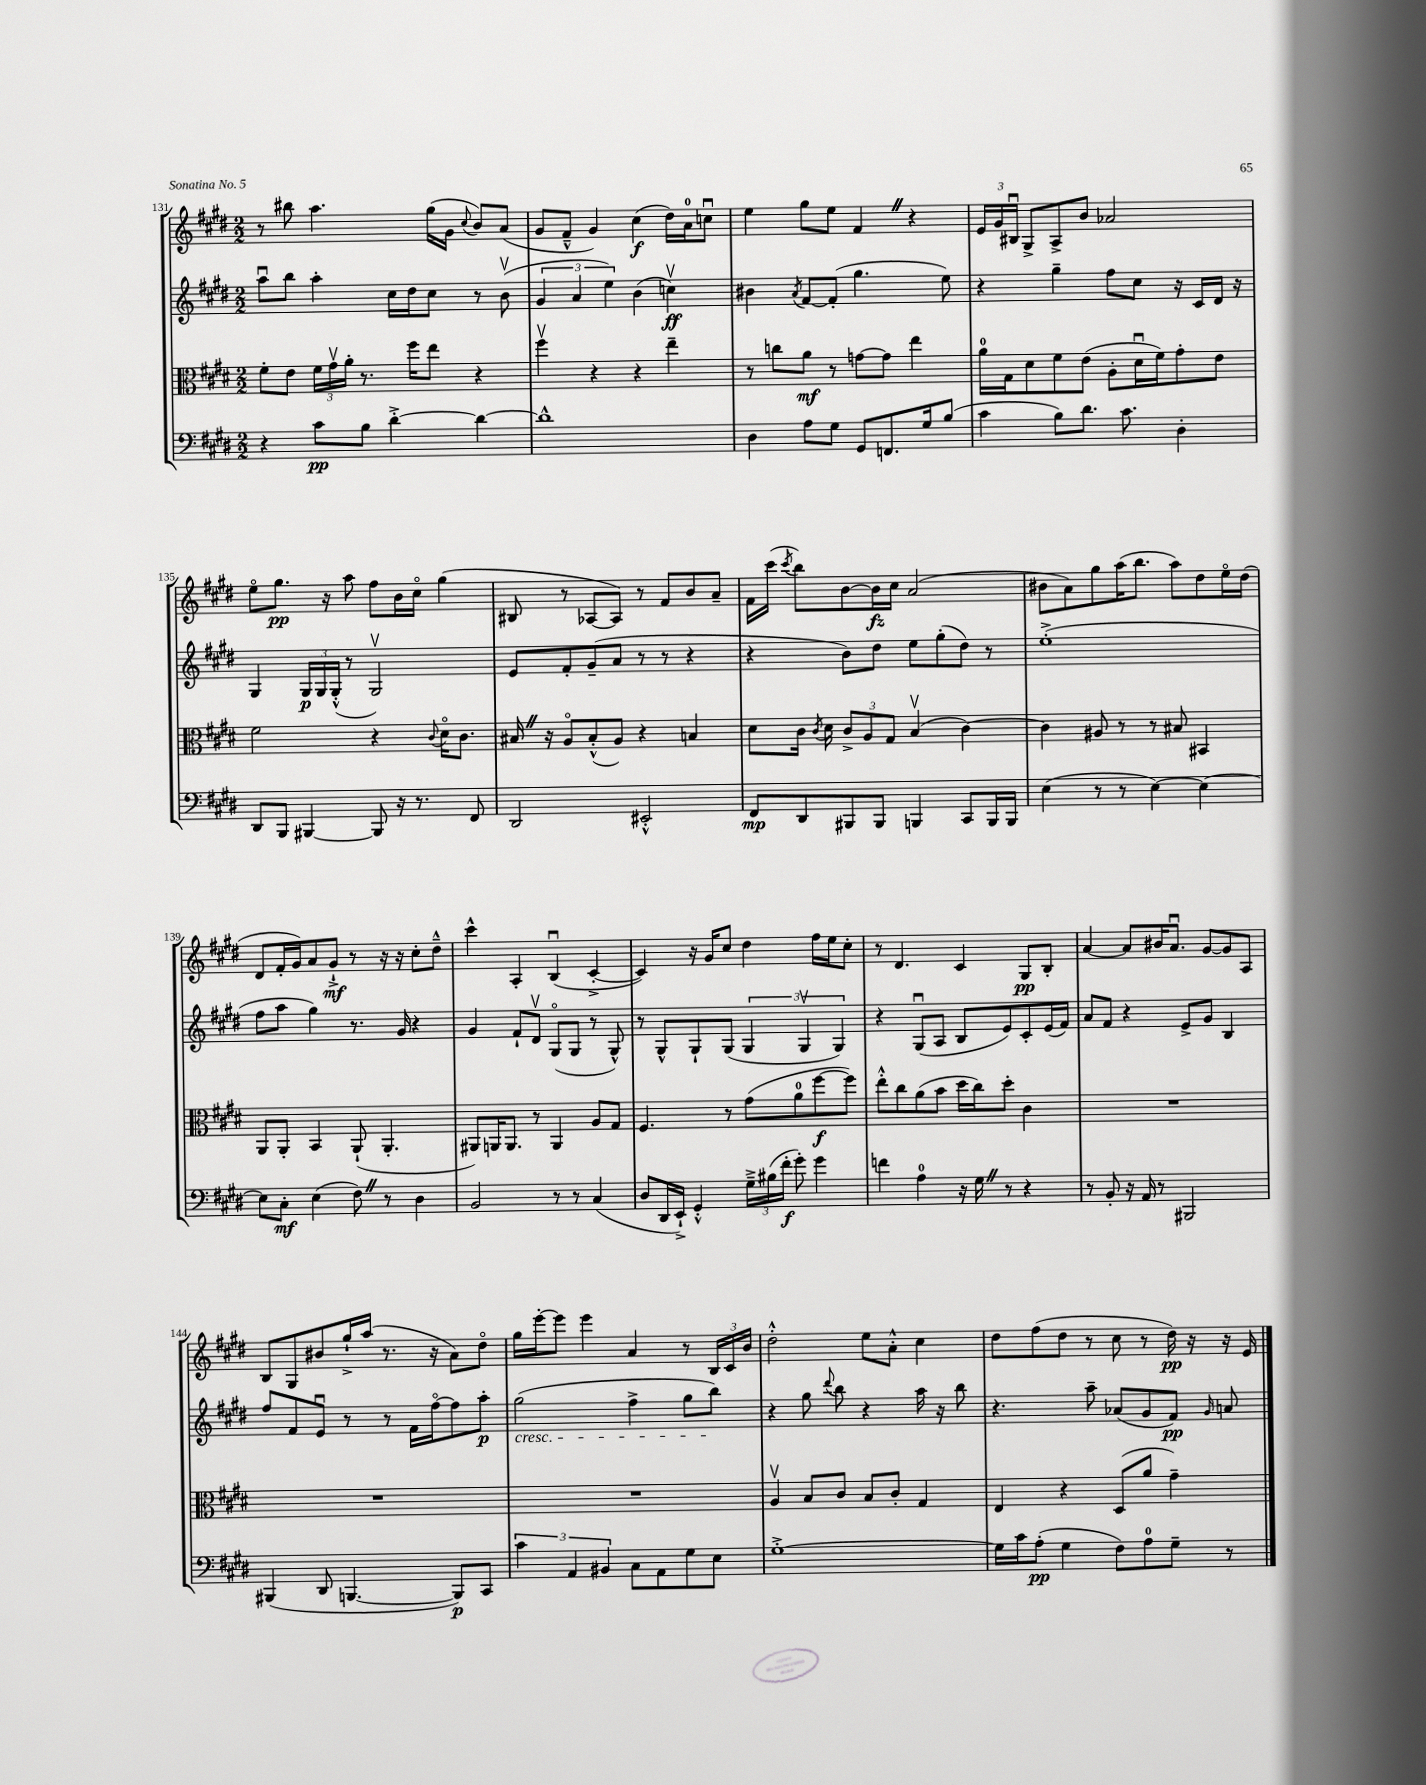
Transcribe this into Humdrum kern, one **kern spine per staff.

**kern	**dynam	**kern	**dynam	**kern	**dynam	**kern	**dynam
*part4	*part4	*part3	*part3	*part2	*part2	*part1	*part1
*staff4	*staff4	*staff3	*staff3	*staff2	*staff2	*staff1	*staff1
*clefF4	*	*clefC3	*	*clefG2	*	*clefG2	*
*k[f#c#g#d#]	*	*k[f#c#g#d#]	*	*k[f#c#g#d#]	*	*k[f#c#g#d#]	*
*M2/2	*	*M2/2	*	*M2/2	*	*M2/2	*
=131	=131	=131	=131	=131	=131	=131	=131
4r	.	8f#'\L	.	8aau\L	.	8r	.
.	.	8e\J	.	8bb\J	.	8bb#X\	.
8c#\L	pp	24f#\LL	.	4aa'\	.	4.aa\	.
.	.	24g#v\	.	.	.	.	.
.	.	24a'\JJ	.	.	.	.	.
8B\J	.	8.r	.	.	.	.	.
[4d#'^\	.	.	.	16cc#\LL	.	.	.
.	.	16ff#\KL	.	16dd#\J	.	.	.
.	.	8ee\J	.	8cc#\J	.	(16gg#\LL	.
.	.	.	.	.	.	16g#\JJ	.
.	.	.	.	.	.	8qqcc#/	.
4d#\_	.	4r	.	8r	.	8b/L)	.
.	.	.	.	(8bv\	.	(8a/J	.
=132	=132	=132	=132	=132	=132	=132	=132
1d#^^]	.	4ff#v\	.	6g#/	.	8g#/L	.
.	.	.	.	.	.	8f#~^^/J	.
.	.	.	.	6a/	.	.	.
.	.	4r	.	.	.	4g#/)	.
.	.	.	.	6ee\)	.	.	.
.	.	4r	.	(4b\	.	(4cc#\	f
.	.	4ee~\	.	4ccnv\)	ff	16dd#\LL)	.
.	.	.	.	.	.	16a\J	.
.	.	.	.	.	.	8ccnu\J	.
=133	=133	=133	=133	=133	=133	=133	=133
4D#\	.	8r	.	4b#X\	.	4ee\	.
.	.	8ccn\L	.	.	.	.	.
.	.	.	.	8qa/	.	.	.
8A\L	.	8a\J	mf	[8f#/L	.	8gg#\L	.
8G#\J	.	8r	.	(8f#'/J]	.	8ee\J	.
8GG#/L	.	[8gn\L	.	4.gg#\	.	4f#Z/	.
8.FFn/	.	8g\J]	.	.	.	.	.
.	.	4ee\	.	.	.	4r	.
16G#/k	.	.	.	.	.	.	.
(8B/J	.	.	.	8ee\)	.	.	.
=134	=134	=134	=134	=134	=134	=134	=134
4c#\	.	16a\LL	.	4r	.	24e/LL	.
.	.	.	.	.	.	24g#/	.
.	.	16G#\J	.	.	.	.	.
.	.	.	.	.	.	24B#Xu/JJ	.
.	.	8d#\	.	.	.	8G#^/L	.
8B\L)	.	8f#\	.	4gg#~\	.	8A^/	.
8.d#\J	.	(8e\J	.	.	.	8b/J	.
.	.	8A'\L	.	8ff#\L	.	2a-X/	.
8.c#\	.	.	.	.	.	.	.
.	.	16d#u\L	.	8cc#\J	.	.	.
.	.	16f#\J)	.	.	.	.	.
4D#'\	.	8g#'\	.	16r	.	.	.
.	.	.	.	16c#/LL	.	.	.
.	.	8e\J	.	16d#/JJ	.	.	.
.	.	.	.	16r	.	.	.
!!LO:LB:g=z
=135	=135	=135	=135	=135	=135	=135	=135
8DD#/L	.	2f#\	.	4G#/	.	8ee\L	.
8BBB/J	.	.	.	.	.	8.gg#\J	pp
[4BBB#X/	.	.	.	24G#/LL	p	.	.
.	.	.	.	24G#/	.	.	.
.	.	.	.	.	.	16r	.
.	.	.	.	(24G#'^^/JJ	.	.	.
.	.	.	.	8r	.	8aa\	.
8BBB#/]	.	4r	.	2G#v/)	.	8ff#\L	.
16r	.	.	.	.	.	16b\L	.
8.r	.	.	.	.	.	16cc#\JJ	.
.	.	8qqc#/	.	.	.	.	.
.	.	16d#\KL	.	.	.	(4gg#\	.
.	.	8.c#\J	.	.	.	.	.
8FF#/	.	.	.	.	.	.	.
=136	=136	=136	=136	=136	=136	=136	=136
2DD#/	.	16B#XZ/	.	8e/L	.	8B#X/	.
.	.	16r	.	.	.	.	.
.	.	8A/L	.	8f#'/	.	8r	.
.	.	(8B#'^^/	.	(8g#~/	.	[8A-X/L	.
.	.	8A/J)	.	8a/J	.	8A-/J])	.
2EE#X'^^/	.	4r	.	8r	.	8r	.
.	.	.	.	8r	.	8f#/L	.
.	.	4Bn/	.	4r	.	8b/	.
.	.	.	.	.	.	8a~/J	.
=137	=137	=137	=137	=137	=137	=137	=137
8FF#/L	mp	8d#\L	.	4r	.	16f#\LL	.
.	.	.	.	.	.	(16ccc#\JJ	.
.	.	.	.	.	.	8qccc#/	.
8DD#/	.	16c#\Jk	.	.	.	8bb\L)	.
.	.	8qc#/	.	.	.	.	.
.	.	16d#\	.	.	.	.	.
8BBB#X/	.	12c#^/L	.	8b\L)	.	[8b\	.
.	.	12A/	.	.	.	.	.
8BBB#/J	.	.	.	8dd#\J	.	16b\L]	fz
.	.	12G#/J	.	.	.	.	.
.	.	.	.	.	.	16cc#\JJ	.
4BBBn/	.	(4Bv/	.	8ee\L	.	(2a/	.
.	.	.	.	(8gg#'\	.	.	.
8CC#/L	.	[4c#\)	.	8dd#\J)	.	.	.
16BBB/L	.	.	.	8r	.	.	.
16BBB/JJ	.	.	.	.	.	.	.
=138	=138	=138	=138	=138	=138	=138	=138
(4E\	.	4c#\]	.	(1ee'^	.	8b#X\L	.
.	.	.	.	.	.	8a\)	.
8r	.	8A#X/	.	.	.	8gg#\	.
8r	.	8r	.	.	.	(16aa\K	.
.	.	.	.	.	.	8.bb\J	.
[4E\)	.	8r	.	.	.	.	.
.	.	8B#X/	.	.	.	8aa\L)	.
4E\_	.	4BB#X/	.	.	.	8dd#\	.
.	.	.	.	.	.	16ee\L	.
.	.	.	.	.	.	(16dd#\JJ	.
!!LO:LB:g=z
=139	=139	=139	=139	=139	=139	=139	=139
8E\L]	.	8AA/L	.	8ff#\L	.	8d#/L	.
8C#'\J	mf	8AA'/J	.	8aa\J	.	16f#'/L	.
.	.	.	.	.	.	16g#/J)	.
(4E\	.	4BB/	.	4gg#\)	.	8a/	.
.	.	.	.	.	.	8g#`^/J	mf
8F#Z\)	.	(8AA`/	.	8.r	.	8r	.
8r	.	4.AA'/	.	.	.	16r	.
.	.	.	.	16g#/	.	16r	.
4D#\	.	.	.	4r	.	8cc#'\L	.
.	.	.	.	.	.	8dd#~^^\J	.
=140	=140	=140	=140	=140	=140	=140	=140
2BB/	.	8AA#X/L)	.	4g#/	.	4ccc#^^\	.
.	.	16AAn/K	.	.	.	.	.
.	.	8.AA/J	.	.	.	.	.
.	.	.	.	8f#`/L	.	4A'/	.
.	.	8r	.	8d#v/J	.	.	.
8r	.	4AA/	.	(8G#/L	.	(4Bu/	.
8r	.	.	.	8G#/J	.	.	.
(4C#/	.	8A/L	.	8r	.	[4c#'^/	.
.	.	8G#/J	.	8G#^^/)	.	.	.
=141	=141	=141	=141	=141	=141	=141	=141
8D#/L	.	4.F#/	.	8r	.	4c#/])	.
16DD#/L	.	.	.	8G#^^/L	.	.	.
16EE`^/JJ)	.	.	.	.	.	.	.
4GG#'^^/	.	.	.	8G#`/	.	16r	.
.	.	.	.	.	.	16g#/KL	.
.	.	8r	.	(8G#/J	.	8cc#/J	.
24G#~^\LL	.	(8g#\L	.	6G#/	.	4dd#\	.
(24B#X\	.	.	.	.	.	.	.
24f#'\JJ	f	.	.	.	.	.	.
8g#'\)	.	8a\	.	.	.	.	.
.	.	.	.	6G#v/	.	.	.
4g#\	.	[8ff#\	f	.	.	16ff#\LL	.
.	.	.	.	.	.	16ee\J	.
.	.	.	.	6G#/)	.	.	.
.	.	8ff#\J])	.	.	.	8cc#'\J	.
=142	=142	=142	=142	=142	=142	=142	=142
4fn\	.	8ee'^^\L	.	4r	.	8r	.
.	.	8cc#\	.	.	.	4.d#/	.
4A\	.	(8a\	.	(8G#u/L	.	.	.
.	.	8b\J	.	8A/J	.	.	.
16r	.	16dd#\LL	.	8B/L	.	4c#/	.
16G#Z\	.	16cc#\J)	.	.	.	.	.
8r	.	8dd#'\J	.	8e/)	.	.	.
4r	.	4c#\	.	8c#'/	.	8G#/L	pp
.	.	.	.	(16e/L	.	8B'/J	.
.	.	.	.	16f#/JJ)	.	.	.
=143	=143	=143	=143	=143	=143	=143	=143
8r	.	1r	.	8a/L	.	[4a/	.
8BB'/	.	.	.	8f#/J	.	.	.
16r	.	.	.	4r	.	8a/L]	.
16AA/	.	.	.	.	.	.	.
8r	.	.	.	.	.	16b#X/K	.
.	.	.	.	.	.	8.au/J	.
2BBB#X/	.	.	.	8e^/L	.	.	.
.	.	.	.	8g#/J	.	[8g#/L	.
.	.	.	.	4B/	.	8g#/]	.
.	.	.	.	.	.	8A/J	.
!!LO:LB:g=z
=144	=144	=144	=144	=144	=144	=144	=144
(4BBB#X/	.	1r	.	8ff#/L	.	8B/L	.
.	.	.	.	8f#/	.	8G#/	.
8DD#/	.	.	.	8eu/J	.	8b#X/	.
[4.BBBn/	.	.	.	8r	.	16gg#`^/L	.
.	.	.	.	.	.	(16aa/JJ	.
.	.	.	.	8r	.	8.r	.
.	.	.	.	16f#\LL	.	.	.
.	.	.	.	[16ff#\J	.	16r	.
8BBB/L])	p	.	.	8ff#\]	.	8a\L)	.
8CC#/J	.	.	.	8aa'\J	p	8dd#\J	.
=145	=145	=145	=145	=145	=145	=145	=145
!	!	!	!	!LO:TX:b:i:t=cresc.	!	!	!
6c#\	.	1r	.	(2gg#\	.	16gg#\LL	.
.	.	.	.	.	.	[16eee'\J	.
.	.	.	.	.	.	8eee\J]	.
6AA/	.	.	.	.	.	.	.
.	.	.	.	.	.	4eee\	.
6BB#X/	.	.	.	.	.	.	.
8C#\L	.	.	.	4ff#^\	.	4a/	.
8AA\	.	.	.	.	.	.	.
8G#\	.	.	.	8gg#\L	.	8r	.
8E\J	.	.	.	8bb\J)	.	24B/LL	.
.	.	.	.	.	.	24c#/	.
.	.	.	.	.	.	24b/JJ	.
=146	=146	=146	=146	=146	=146	=146	=146
[1G#'^	.	4Av/	.	4r	.	2dd#'^^\	.
.	.	8B/L	.	8gg#\	.	.	.
.	.	.	.	8qqddd#/	.	.	.
.	.	8c#/J	.	8bb\	.	.	.
.	.	8B/L	.	4r	.	8ee\L	.
.	.	8c#'/J	.	.	.	8a'^^\J	.
.	.	4G#/	.	16aa\	.	4cc#\	.
.	.	.	.	16r	.	.	.
.	.	.	.	8bb\	.	.	.
=147	=147	=147	=147	=147	=147	=147	=147
16G#\LL]	.	4E/	.	4.r	.	8dd#\L	.
16c#\J	.	.	.	.	.	.	.
(8A'\J	pp	.	.	.	.	(8ff#\	.
4G#\	.	4r	.	.	.	8dd#\J	.
.	.	.	.	8aa~\	.	8r	.
8F#\L)	.	(8D#/L	.	(8a-X/L	.	8cc#\	.
8A\	.	8a/J	.	8g#/	.	8r	.
8G#~\J	.	4g#~\)	.	8f#/J)	pp	16dd#\)	pp
.	.	.	.	.	.	16r	.
.	.	.	.	16qqg#/	.	.	.
8r	.	.	.	8an/	.	16r	.
.	.	.	.	.	.	16e/	.
==	==	==	==	==	==	==	==
*-	*-	*-	*-	*-	*-	*-	*-
